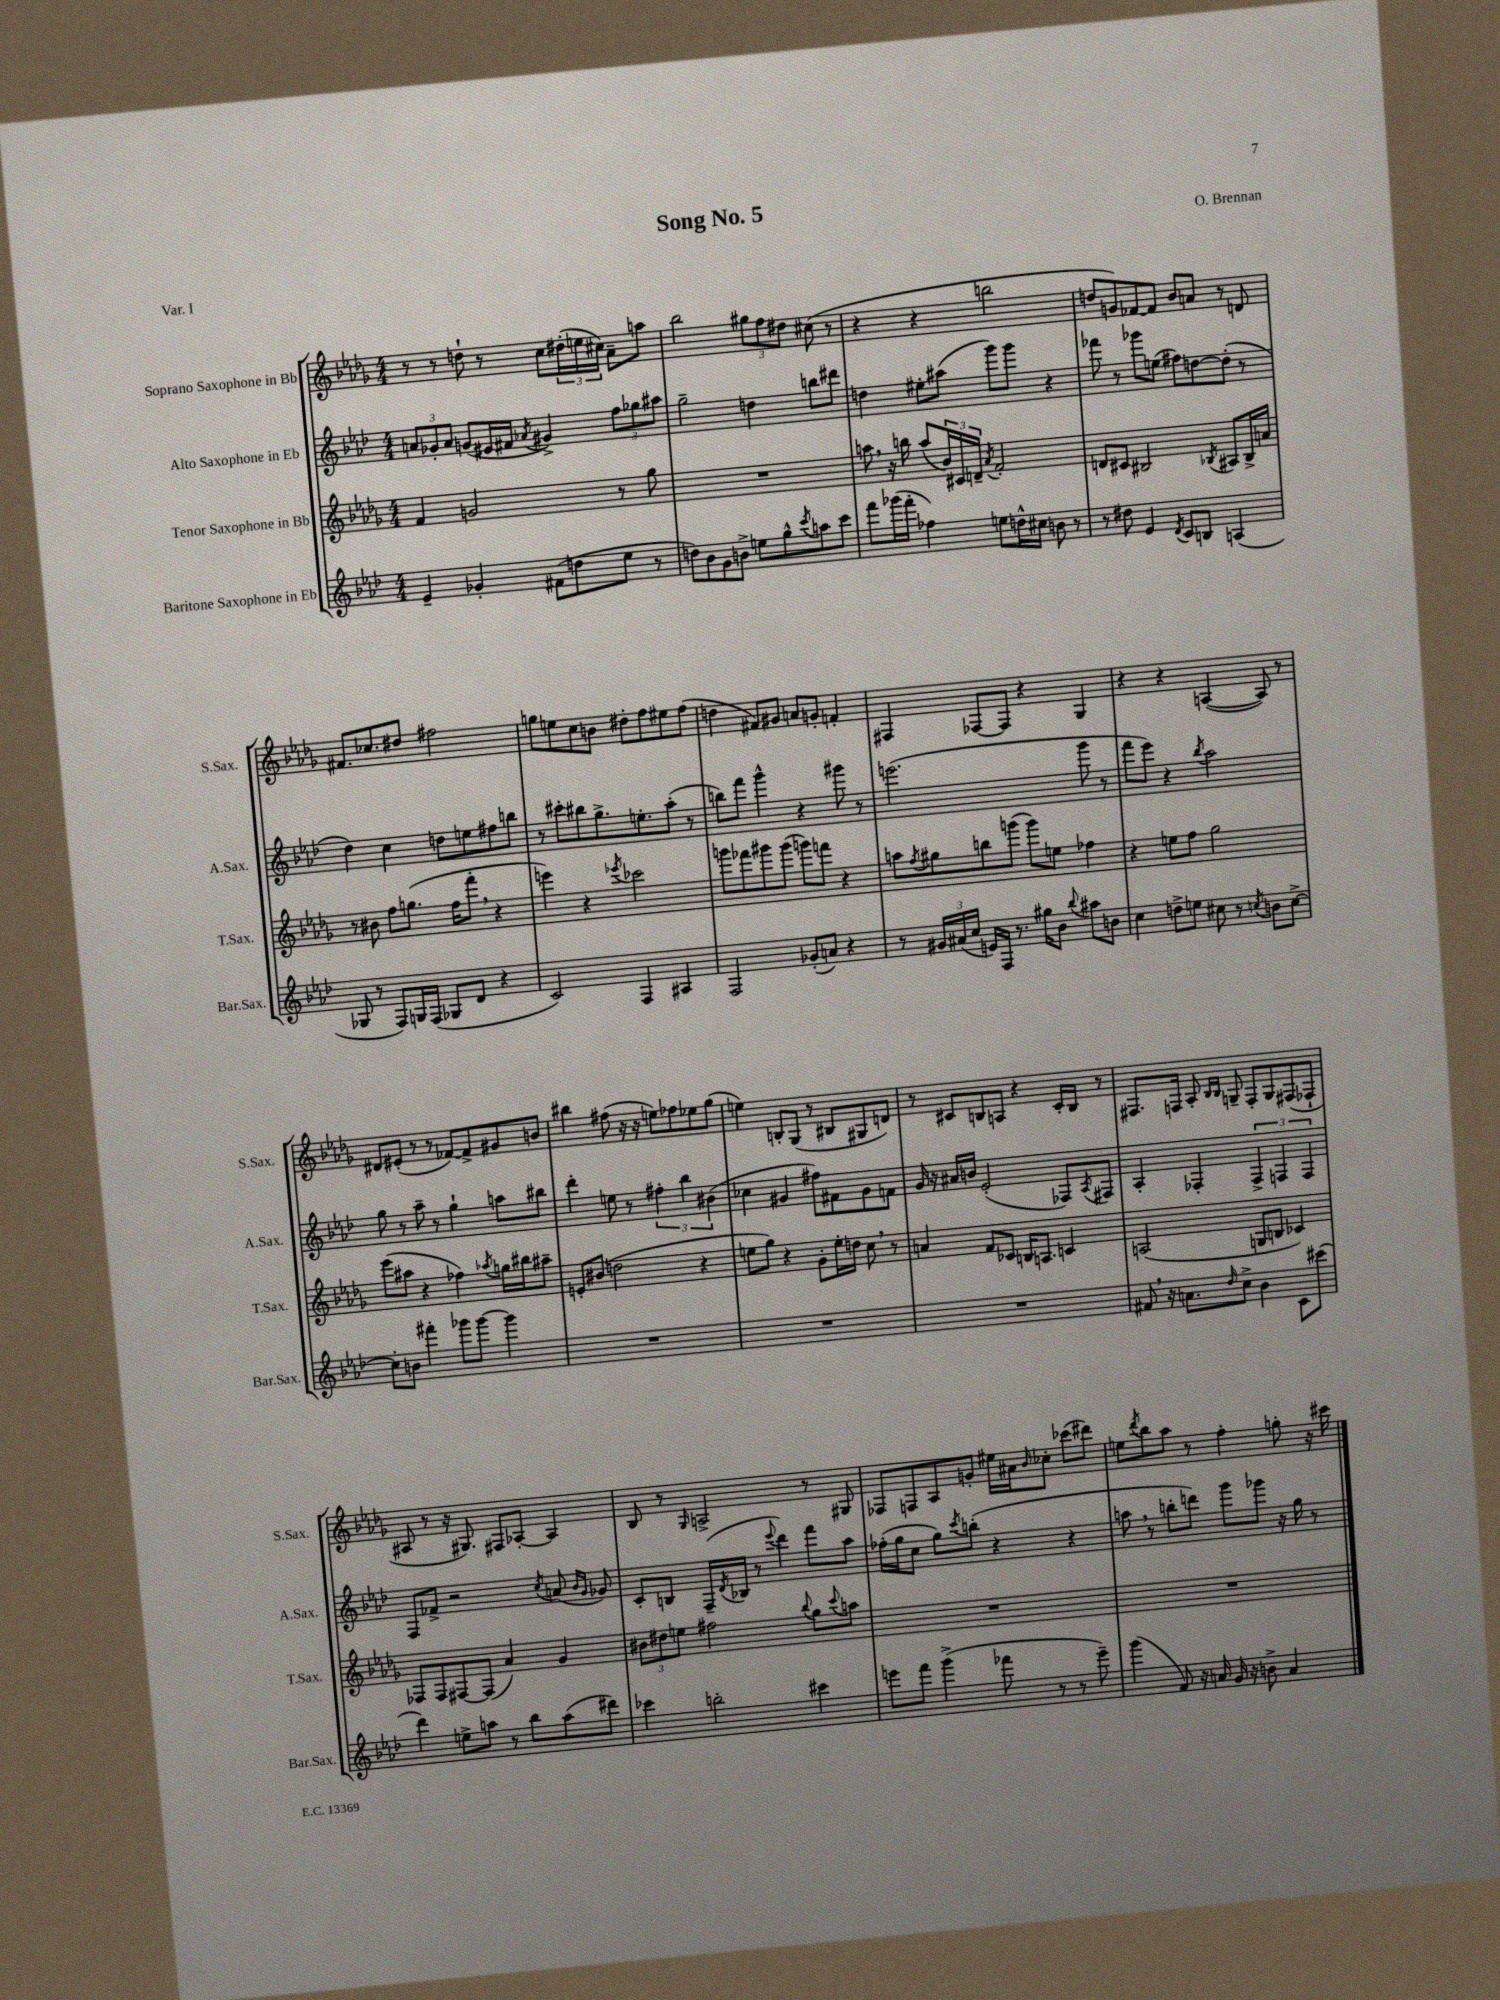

**kern	**kern	**kern	**kern
*staff4	*staff3	*staff2	*staff1
*clefG2	*clefG2	*clefG2	*clefG2
*k[b-e-a-d-]	*k[b-e-a-d-g-]	*k[b-e-a-d-]	*k[b-e-a-d-g-]
*M4/4	*M4/4	*M4/4	*M4/4
4e-~	4f	12a	8r
.	.	12g-'	.
.	.	.	8r
.	.	12a	.
4g-'	2g	(8g	8dd`
.	.	16e#	8r
.	.	16f#	.
.	.	8qa-	.
(8f#	.	4g#^)	8cc
8dd	.	.	(24dd#'
.	.	.	24ee
.	.	.	24cc#)
8ee-	8r	12ff	8a-~
.	.	12gg-	.
8r	8gg-	.	8aa
.	.	12aa#	.
=	=	=	=
8dd)	1r	2gg~	2bb-
8b-	.	.	.
8g	.	.	.
8b^	.	.	.
8ee	.	4dd	12gg#
.	.	.	12ff
8gg^^	.	.	.
.	.	.	12dd#
8qccc	.	.	.
8aa	.	8bb	(8cc#
8ccc	.	8ddd#	8r
=	=	=	=
8fff	8aa	4dd	4r
(16ggg-	16r	.	.
16fff'	16bb	.	.
4ff-)	(8aa	8ee#'	4r
.	24b-)	(8aa#	.
.	24c#	.	.
.	24d~	.	.
.	8qa-	.	.
8ee	2f'	8ggg)	2bb
16dd^^	.	8ggg	.
16cc#	.	.	.
8b	.	4r	.
8r	.	.	.
=	=	=	=
8r	8d	8fff-	8dd
8dd#	8c#	8r	8g)
4e-	2B#	8ggg-	[8f-
.	.	(8ee	8f-]
8qd-	.	.	.
8c	.	8ff#)	8b-
8B	.	[8dd	8a
.	8qB-	.	.
(4A	8A#	(8dd']	8r
.	16B-^	8r	8d
.	16a	.	.
=	=	=	=
8G-	8r	4dd-)	8.f#
8r	8b#	.	.
.	.	.	8.cc-
8F)	8ff	4cc	.
16G	(8.gg	.	8dd#
(16F	.	.	.
8G-	.	8dd	2ff#
.	16ff	.	.
8d-	8fff'	8ee	.
4r	4r	8ff#	.
.	.	8bb	.
=	=	=	=
2c)	4eee)	8r	8gg
.	.	8ccc#'	8ee
.	4r	8bb#	8cc
.	.	8.gg^	8b
.	8qeee-	.	.
4F	2ccc-	.	8dd#'
.	.	8.ee'	.
.	.	.	8ff
4A#	.	(8aa-'	8ee#
.	.	8r	(8ff
=	=	=	=
2F	8ggg	8bb)	4dd
.	8fff-	8fff	.
.	8ggg#	4ggg^^	8f#)
.	(8ggg#	.	8g#
(8g-'	8ggg)	4r	8a
8a)	8fff	.	8g'
4r	4r	8ggg#	4f'
.	.	8r	.
=	=	=	=
8r	8aa	(2.eee	4F#
.	8qff	.	.
24g#	8gg#	.	.
(24a#	.	.	.
24cc	.	.	.
16e)	8bb	.	[8F-
16F	.	.	.
8.r	(8ggg	.	8F-]
.	8ggg)	.	4r
16gg#	.	.	.
8b-	8ee	.	.
8qqbb-	.	.	.
8aa#	4ff-	8ggg	4G-
8b	.	8r	.
=	=	=	=
4cc	4r	8fff	4r
.	.	8eee-)	.
8dd^	8ee	4r	4r
8ee	8ff	.	.
.	.	8qbb-	.
8cc#	2gg-	2aa-	([4A
8r	.	.	.
8qcc	.	.	.
8b	.	.	8A])
[8cc^	.	.	8r
=	=	=	=
8cc']	(8eee-	8gg	8d#
8b	8aa#	8r	(8e#'
4fff#'	4r	8aa-~	8r
.	.	8r	8r
8ggg-	4ff-)	4gg`	[8f-)
[8ggg-	.	.	8f-^]
.	8qaa-	.	.
4ggg-]	16gg	8aa	8g#
.	16bb#	.	.
.	8aa#~	8bb#	8b
=	=	=	=
1r	8e'	4ddd-'	4bb#
.	(8b#	.	.
.	2dd	8ee	(8ff#
.	.	8r	16r
.	.	.	16r
.	.	6ff#'	8ee)
.	.	.	8ff-
.	.	6bb-	.
.	4r	.	8ee-
.	.	(6b#	.
.	.	.	(8gg-
=	=	=	=
1r	8ee	4cc-	4ee)
.	8gg-)	.	.
.	4r	4g#	8B'
.	.	.	(8G-
.	8g-'	8ff#)	8r
.	16ee'	8f#	8B#
.	16dd	.	.
.	8cc	8g#	8G#
.	8r	8f	8d)
=	=	=	=
1r	4a	16g	8r
.	.	16r	.
.	.	16a#	8c#
.	.	16b	.
.	8f	(2e-'	8B
.	8c-	.	8A
.	16B	.	4r
.	8.A	.	.
.	4c	8F-)	16c#'
.	.	.	16B
.	.	8qA-	.
.	.	8F#	8r
=	=	=	=
8f#	(2A	4A-'	8.F#
16r	.	.	.
8.a	.	.	16F
.	.	4F-'	8A-'
.	.	.	16qqB-
16qqdd-	.	.	16qqB-
8cc^	.	.	8G~
4b-	8G	6F-^	8F'
.	8B	.	8G
.	.	6F	.
8c	4c-)	.	(8F#
.	.	6F	.
(8ccc#	.	.	8F-`
=	=	=	=
4ddd-)	8F-	8F	8A#
.	8F-	8f-^	8r
8ee^	[8F#	2r	16r
.	.	.	8.G#)
8aa	(8F#]	.	.
8r	4a-)	.	8F#
8bb-	.	.	[8A-'
.	.	8qcc	.
(8aa	4g-	(8a	4A-]
.	.	16qqb-	.
.	.	16qqg	.
8ddd#)	.	8g-)	.
=	=	=	=
4ccc-	12b#	8c'	8B-
.	12dd#	.	.
.	.	8B	8r
.	12ee	.	.
.	.	.	16qqG-
2bb'	2ff#	(16F~	2A^
.	.	8qd-	.
.	.	16B-	.
.	.	8r	.
.	.	8qqeee-	.
.	.	4ddd-)	.
.	8qqbb-	.	.
4ccc#	8gg-	8fff	8r
.	8qqccc	.	.
.	8aa	8aa-	8G#
=	=	=	=
8eee	1r	(16ff-'	8F-
.	.	16gg	.
8fff	.	8cc	8F
(4ggg^	.	8gg)	8A-
.	.	8qccc	.
.	.	(8bb'	8g'
8fff-	.	4r	16ee#
.	.	.	16a#
.	.	.	16qqb-
8r	.	.	8cc-'
8r	.	4r	(8ccc-
8eee~)	.	.	8ddd#)
=	=	=	=
(4ggg	1r	8aa	8ee
.	.	.	8qddd-
.	.	8r	8bb-
8f)	.	8bb'	8aa-
16r	.	8ddd)	8r
16a	.	.	.
16g	.	8ggg	4ff'
16r	.	.	.
8b^	.	8ggg-	.
4a	.	16r	8gg'
.	.	16gg	.
.	.	8r	16r
.	.	.	16ccc#
==	==	==	==
*-	*-	*-	*-
